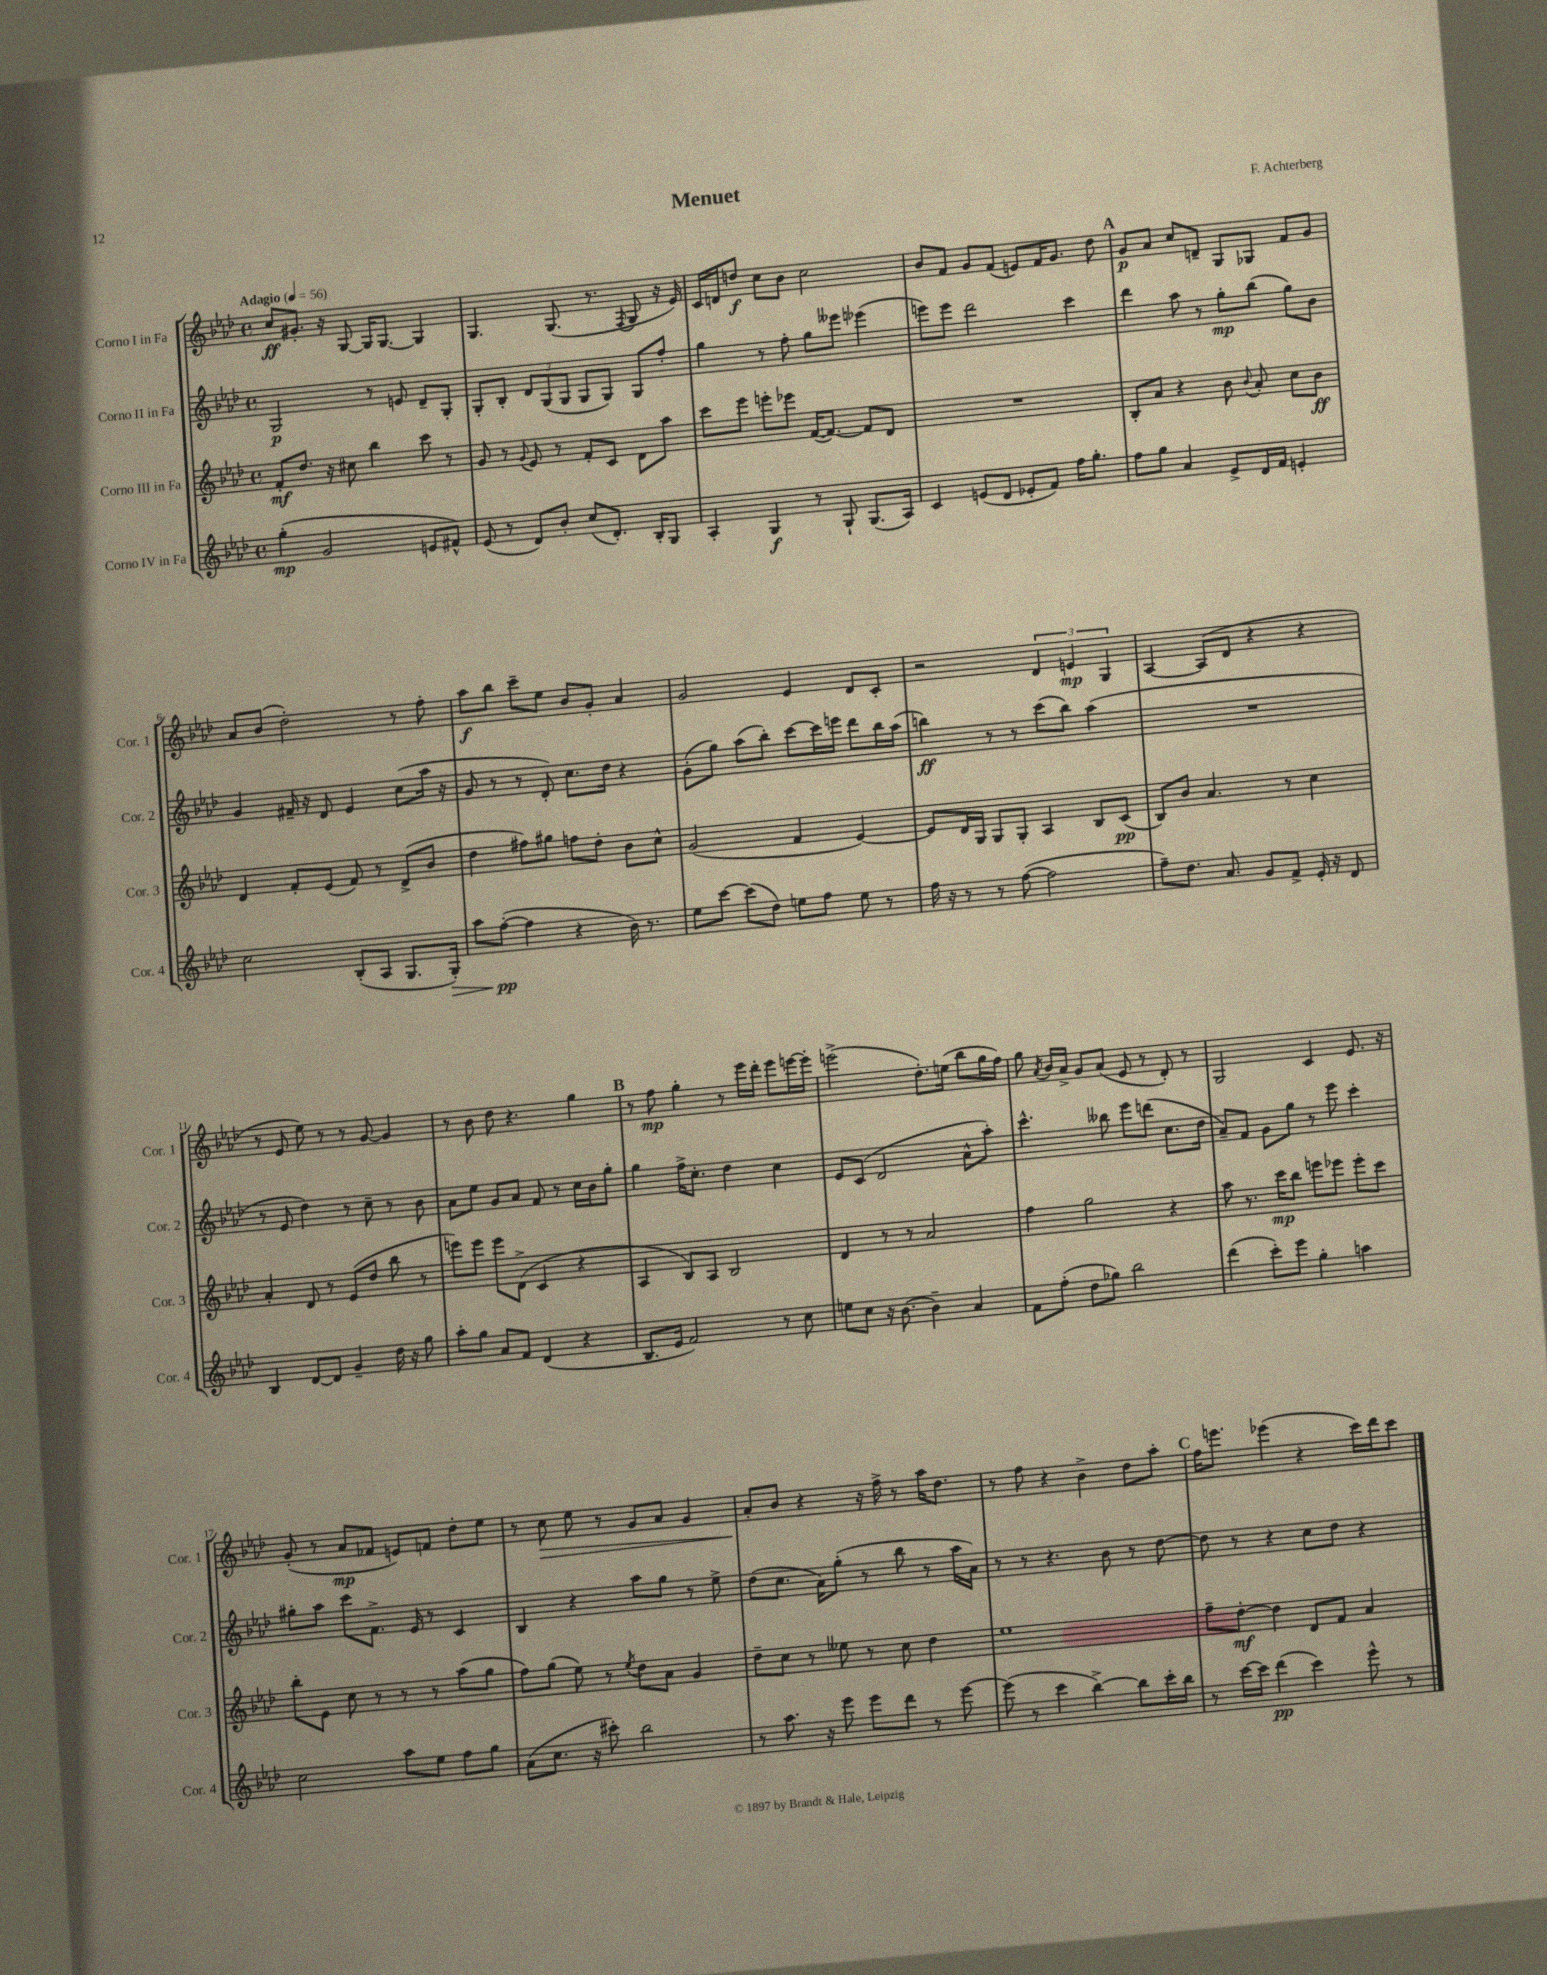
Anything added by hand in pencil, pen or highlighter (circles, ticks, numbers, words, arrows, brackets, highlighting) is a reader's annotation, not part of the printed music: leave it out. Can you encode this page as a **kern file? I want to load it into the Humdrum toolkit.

**kern	**dynam	**kern	**dynam	**kern	**dynam	**kern	**dynam
*part4	*part4	*part3	*part3	*part2	*part2	*part1	*part1
*staff4	*staff4	*staff3	*staff3	*staff2	*staff2	*staff1	*staff1
*I"Corno IV in Fa	*	*I"Corno III in Fa	*	*I"Corno II in Fa	*	*I"Corno I in Fa	*
*I'Cor. 4	*	*I'Cor. 3	*	*I'Cor. 2	*	*I'Cor. 1	*
*clefG2	*	*clefG2	*	*clefG2	*	*clefG2	*
*k[b-e-a-d-]	*	*k[b-e-a-d-]	*	*k[b-e-a-d-]	*	*k[b-e-a-d-]	*
*M4/4	*	*M4/4	*	*M4/4	*	*M4/4	*
*met(c)	*	*met(c)	*	*met(c)	*	*met(c)	*
*MM56	*	*MM56	*	*MM56	*	*MM56	*
=1	=1	=1	=1	=1	=1	=1	=1
!	!	!	!	!	!	!LO:TX:a:B:t=Adagio	!
(4gg'\	mp	8f'/L	mf	2G/	p	8cc/L	ff
.	.	8.dd-/J	.	.	.	8.g#X'/J	.
2g/	.	.	.	.	.	.	.
.	.	16r	.	.	.	16r	.
.	.	8cc#X\	.	.	.	[8G/	.
.	.	4bb-\	.	8r	.	16G/KL]	.
.	.	.	.	.	.	[8.G/J	.
.	.	.	.	8en/	.	.	.
8en/L	.	8ccc\	.	8d-~/L	.	4G/]	.
8f#X^^/J)	.	8r	.	8G'/J	.	.	.
=2	=2	=2	=2	=2	=2	=2	=2
(8e-/	.	8g/	.	8G'/L	.	4.G/	.
8r	.	8r	.	8B-'/J	.	.	.
.	.	8qqg/	.	.	.	.	.
8d-/L)	.	8e-/	.	12d-/L	.	.	.
.	.	.	.	(12G/	.	.	.
8b-'/J	.	8r	.	.	.	(8.G/	.
.	.	.	.	12G/J	.	.	.
(8cc/L	.	8f'/L	.	8G/L	.	.	.
.	.	.	.	.	.	8.r	.
8.d-'/J)	.	8c/J	.	8G/J)	.	.	.
.	.	.	.	.	.	8qF/	.
.	.	8d-\L	.	8G/L	.	8G/	.
16B-'/KL	.	.	.	.	.	.	.
8G/J	.	8aa-\J	.	8ff'/J	.	16r	.
.	.	.	.	.	.	16e-/)	.
=3	=3	=3	=3	=3	=3	=3	=3
4A-'/	.	8ccc\L	.	4gg\	.	16c/LL	.
.	.	.	.	.	.	16dn/J	.
.	.	8eee-\J	.	.	.	8ddn/J	f
4G/	f	8eeen'\L	.	8r	.	8cc\L	.
.	.	8eee-X\J	.	8ff'\	.	8b-\J	.
8r	.	([16f/KL	.	8gg\L	.	2cc\	.
.	.	8.f/J_)	.	.	.	.	.
8G`/	.	.	.	8eee--X\J	.	.	.
(8.G/L	.	8f/L]	.	(4eee-X\	.	.	.
.	.	8d-/J	.	.	.	.	.
16A-/Jk)	.	.	.	.	.	.	.
=4	=4	=4	=4	=4	=4	=4	=4
4c/	.	1r	.	8eeen\L)	.	8b-/L	.
.	.	.	.	8eee\J	.	8f/J	.
(8en/L	.	.	.	2ddd-\	.	8g/L	.
8d-/J	.	.	.	.	.	(8f/J	.
8e-X'/L	.	.	.	.	.	8en/L)	.
8f/J)	.	.	.	.	.	16f/K	.
.	.	.	.	.	.	8.g/J	.
16ff\KL	.	.	.	4ccc\	.	.	.
8.gg'\J	.	.	.	.	.	.	.
.	.	.	.	.	.	8dd-\	.
!!LO:REH:place=s1:t=A
=5	=5	=5	=5	=5	=5	=5	=5
8ff\L	.	8B-'/L	.	4ddd-\	.	8g/L	p
8gg\J	.	8a-/J	.	.	.	8a-/J	.
4a-/	.	4r	.	8aa-\	.	8cc/L	.
.	.	.	.	8r	.	8dn~/J	.
8e-^/L	.	8b-\	.	8gg'\L	mp	8G/L	.
.	.	8qqb-/	.	.	.	.	.
16d-/L	.	8a-'/	.	(8bb-\J	.	8G-X/J	.
16f/JJ	.	.	.	.	.	.	.
4en'/	.	8cc\L	.	8gg\L)	.	8f/L	.
.	.	8b-\J	ff	8b-\J	.	8g/J	.
!!LO:LB:g=z
=6	=6	=6	=6	=6	=6	=6	=6
2cc\	.	4d-/	.	4g/	.	8a-/L	.
.	.	.	.	.	.	(8b-/J	.
.	.	8f'/L	.	16f#X~/	.	2dd-'\)	.
.	.	.	.	16r	.	.	.
.	.	(8e-/J	.	8d-/	.	.	.
(8B-'/L	.	8f/)	.	4e-/	.	.	.
8A-/J	.	8r	.	.	.	.	.
8.G/L	.	(8d-^/L	.	(8cc\L	.	8r	.
.	.	8b-/J	.	16aa-\Jk	.	8ff'\	.
!	!LO:HP:b	!	!	!	!	!	!
16G'/Jk)	>	.	.	16r	.	.	.
=7	=7	=7	=7	=7	=7	=7	=7
8aa-\L	.	4dd-\	.	8g/	.	8aa-\L	f
([8ff'\J	pp	.	.	8r	.	8bb-\J	.
4ff\]	]	8ff#X\L)	.	8r	.	8ccc~\L	.
.	.	8gg#X\J	.	8d-'/)	.	8ee-\J	.
4r	.	8ffn\L	.	8.cc\L	.	8b-/L	.
.	.	8dd-'\J	.	.	.	8g'/J	.
.	.	.	.	16dd-\Jk	.	.	.
16b-\)	.	8b-\L	.	4r	.	4a-/	.
8.r	.	.	.	.	.	.	.
.	.	8cc^^\J	.	.	.	.	.
=8	=8	=8	=8	=8	=8	=8	=8
8ee-\L	.	(2g/	.	(8g'\L	.	2g/	.
[8ccc\J	.	.	.	8gg\J)	.	.	.
(8ccc\L]	.	.	.	(8aa-\L	.	.	.
8dd-\J)	.	.	.	8bb-'\J)	.	.	.
8een\L	.	4f/	.	[8ccc\L	.	4e-/	.
8ff\J	.	.	.	16ccc\L]	.	.	.
.	.	.	.	16eeen\JJ	.	.	.
8ee\	.	[4e-/)	.	8ddd-\L	.	8d-/L	.
8r	.	.	.	16bb-\L	.	8c'/J	.
.	.	.	.	(16aa-\JJ	.	.	.
=9	=9	=9	=9	=9	=9	=9	=9
16ff\	.	8e-/L]	.	4bbn\)	ff	2r	.
16r	.	.	.	.	.	.	.
8r	.	16d-/L	.	.	.	.	.
.	.	16G/JJ	.	.	.	.	.
8r	.	8G/L	.	8r	.	.	.
([8ff\	.	8G'/J	.	8r	.	.	.
2ff\]	.	4A-/	.	(8ccc\L	.	6d-/	.
.	.	.	.	8bb\J)	.	.	.
.	.	.	.	.	.	6en/	mp
.	.	8B-/L	.	(4aa-\	.	.	.
.	.	.	.	.	.	6G/	.
.	.	(8c/J	pp	.	.	.	.
=10	=10	=10	=10	=10	=10	=10	=10
8ff~\L)	.	8B-/L)	.	1r	.	[4A-/	.
8.dd-\J	.	8b-/J	.	.	.	.	.
.	.	4.a-/	.	.	.	(8A-/L]	.
8.a-/	.	.	.	.	.	.	.
.	.	.	.	.	.	8d-/J	.
8g/L	.	.	.	.	.	4r	.
8f^/J	.	8r	.	.	.	.	.
16e-'/	.	4cc\	.	.	.	4r	.
16r	.	.	.	.	.	.	.
8d-/	.	.	.	.	.	.	.
!!LO:LB:g=z
=11	=11	=11	=11	=11	=11	=11	=11
4B-/	.	4a-'/	.	8r	.	8r	.
.	.	.	.	8e-/	.	8e-/	.
[8d-/L	.	8d-/	.	4dd-\)	.	8ee-\)	.
8d-/J]	.	8r	.	.	.	8r	.
4g~/	.	(8e-/L	.	8r	.	8r	.
.	.	8dd-/J	.	8cc~\	.	[8g/	.
16dd-\	.	8bb-\	.	8r	.	4g/]	.
16r	.	.	.	.	.	.	.
8gg\	.	8r	.	8b-\	.	.	.
=12	=12	=12	=12	=12	=12	=12	=12
8aa-'\L	.	8eeen\L)	.	8a-\L	.	8r	.
8gg\J	.	8eee\J	.	8ee-\J	.	8b-\	.
8a-/L	.	8eee\L	.	8g/L	.	8dd-\	.
8f/J	.	(8d-^\J	.	8a-/J	.	4.r	.
(4d-/	.	4c/	.	8f/	.	.	.
.	.	.	.	8r	.	.	.
4r	.	4r	.	16cc\LL	.	4gg\	.
.	.	.	.	16b-\J	.	.	.
.	.	.	.	8gg'\J	.	.	.
!!LO:REH:place=s1:t=B
=13	=13	=13	=13	=13	=13	=13	=13
8.B-/L	.	4A-/	.	4gg\	.	8r	.
.	.	.	.	.	.	8ff\	mp
16e-/Jk	.	.	.	.	.	.	.
2f/)	.	8B-/L)	.	16ff^\KL	.	4gg'\	.
.	.	.	.	8.cc'\J	.	.	.
.	.	8A-/J	.	.	.	.	.
.	.	2B-/	.	4dd-\	.	8r	.
.	.	.	.	.	.	16eee-\LL	.
.	.	.	.	.	.	16ddd-'\JJ	.
8r	.	.	.	4cc\	.	8eee-\L	.
8cc\	.	.	.	.	.	[16eeen\L	.
.	.	.	.	.	.	16eee'\JJ]	.
=14	=14	=14	=14	=14	=14	=14	=14
8een\L	.	4d-/	.	8e-/L	.	(2eeen^\	.
8cc\J	.	.	.	(8c/J	.	.	.
16r	.	8r	.	2d-/	.	.	.
[8.b-\	.	.	.	.	.	.	.
.	.	8r	.	.	.	.	.
4b-~\]	.	2a-/	.	.	.	8.dd-'\L)	.
.	.	.	.	.	.	(16een\Jk	.
4a-/	.	.	.	8a-^^\L	.	8bb-\L	.
.	.	.	.	8aa-'\J)	.	16gg\L	.
.	.	.	.	.	.	16ff\JJ)	.
=15	=15	=15	=15	=15	=15	=15	=15
8f\L	.	4ff\	.	4.ccc^^\	.	8gg\	.
.	.	.	.	.	.	8qa-/	.
(8ff'\J	.	.	.	.	.	16b-/LL	.
.	.	.	.	.	.	16a-^/JJ	.
8dd-\L	.	2gg\	.	.	.	8g/L	.
8gg-X\J)	.	.	.	8bb--X\	.	(8a-/J	.
2bb-\	.	.	.	8eee-\L	.	8e-/	.
.	.	.	.	(8dddn\J	.	8r	.
.	.	4r	.	8.cc\L	.	8d-'/)	.
.	.	.	.	.	.	8r	.
.	.	.	.	16dd-\Jk	.	.	.
=16	=16	=16	=16	=16	=16	=16	=16
(4ddd-\	.	8aa-\	.	8a-~/L)	.	2G/	.
.	.	8.r	.	8f/J	.	.	.
8ccc'\L)	.	.	.	8g\L	.	.	.
.	.	16ccc\KL	mp	.	.	.	.
8eee-\J	.	8bb-\J	.	8gg\J	.	.	.
4gg'\	.	8eeen\L	.	8r	.	4c/	.
.	.	8eee-X\J	.	8eee-\	.	.	.
4aan\	.	8eee-'\L	.	4ccc'\	.	8.e-/	.
.	.	8ccc\J	.	.	.	.	.
.	.	.	.	.	.	16r	.
!!LO:LB:g=z
=17	=17	=17	=17	=17	=17	=17	=17
2cc\	.	8bb-'\L	.	8gg#X'\L	.	(8g'/	.
.	.	8e-\J	.	8aa-\J	.	8r	.
.	.	8cc\	.	8ccc\L	.	8a-/L	mp
.	.	8r	.	8.f^\J	.	8f-X/J	.
8aa-\L	.	8r	.	.	.	8en/L)	.
.	.	.	.	16e-/	.	.	.
8ee-\J	.	8r	.	8r	.	8fn/J	.
8ff\L	.	(8aa-\L	.	4c/	.	8dd-'\L	.
8gg\J	.	8gg\J	.	.	.	8ee-\J	.
=18	=18	=18	=18	=18	=18	=18	=18
(8a-\L	.	8ff\L)	.	4B-/	.	8r	.
!	!	!	!	!	!	!	!LO:HP:b
8.cc\J	.	(8gg\J	.	.	.	8cc\	>
.	.	8ee-\)	.	4r	.	8ee-\	.
16r	.	.	.	.	.	.	.
8ccc#X'\)	.	8r	.	.	.	8r	.
.	.	8qee-/	.	.	.	.	.
2bb-\	.	8dd-\L	.	8aa-\L	.	8g/L	.
.	.	8a-\J	.	8gg\J	.	8a-/J	.
.	.	4g/	.	8r	.	4g/	.
.	.	.	.	8ee-^\	.	.	.
=19	=19	=19	=19	=19	=19	=19	=19
8r	.	8dd-~\L	.	(8dd-\L	.	8a-'/L	.
8.aa-\	.	8cc\J	.	8.cc\J	.	8b-/J	]
.	.	8r	.	.	.	4r	.
16r	.	.	.	16a-\KL)	.	.	.
8eee-\	.	8ee--X\	.	(8gg'\J	.	.	.
8eee-\L	.	8r	.	8r	.	16r	.
.	.	.	.	.	.	16ff^\	.
8ddd-\J	.	8cc\	.	8bb-\	.	8r	.
8r	.	4dd-\	.	8r	.	16aa-\KL	.
.	.	.	.	.	.	8.dd-\J	.
[8eee-\	.	.	.	16aa-\LL	.	.	.
.	.	.	.	16a-\JJ)	.	.	.
=20	=20	=20	=20	=20	=20	=20	=20
(8eee-\]	.	1ee-	.	8r	.	8r	.
8r	.	.	.	8r	.	8ff\	.
4ccc\	.	.	.	4.r	.	4r	.
[4bb-^\)	.	.	.	.	.	4b-^\	.
.	.	.	.	8b-\	.	.	.
8bb-\L]	.	.	.	8r	.	8dd-\L	.
16ccc'\L	.	.	.	[8dd-\	.	8aa-'\J	.
16bb-\JJ	.	.	.	.	.	.	.
!!LO:REH:place=s1:t=C
=21	=21	=21	=21	=21	=21	=21	=21
8r	.	8ff~\L	.	8dd-\]	.	16ff\KL	.
.	.	.	.	.	.	8.eeen\J	.
[16ccc\LL	.	[8dd-'\J	mf	8r	.	.	.
16ccc\JJ]	.	.	.	.	.	.	.
(4ddd-\	pp	4dd-\]	.	4r	.	(4eee-X\	.
4ccc\)	.	8d-/L	.	8cc\L	.	4r	.
.	.	8f/J	.	8dd-\J	.	.	.
8eee-^^\	.	4a-/	.	4r	.	16ccc\LL)	.
.	.	.	.	.	.	16ddd-\J	.
8r	.	.	.	.	.	8ccc\J	.
==	==	==	==	==	==	==	==
*-	*-	*-	*-	*-	*-	*-	*-
